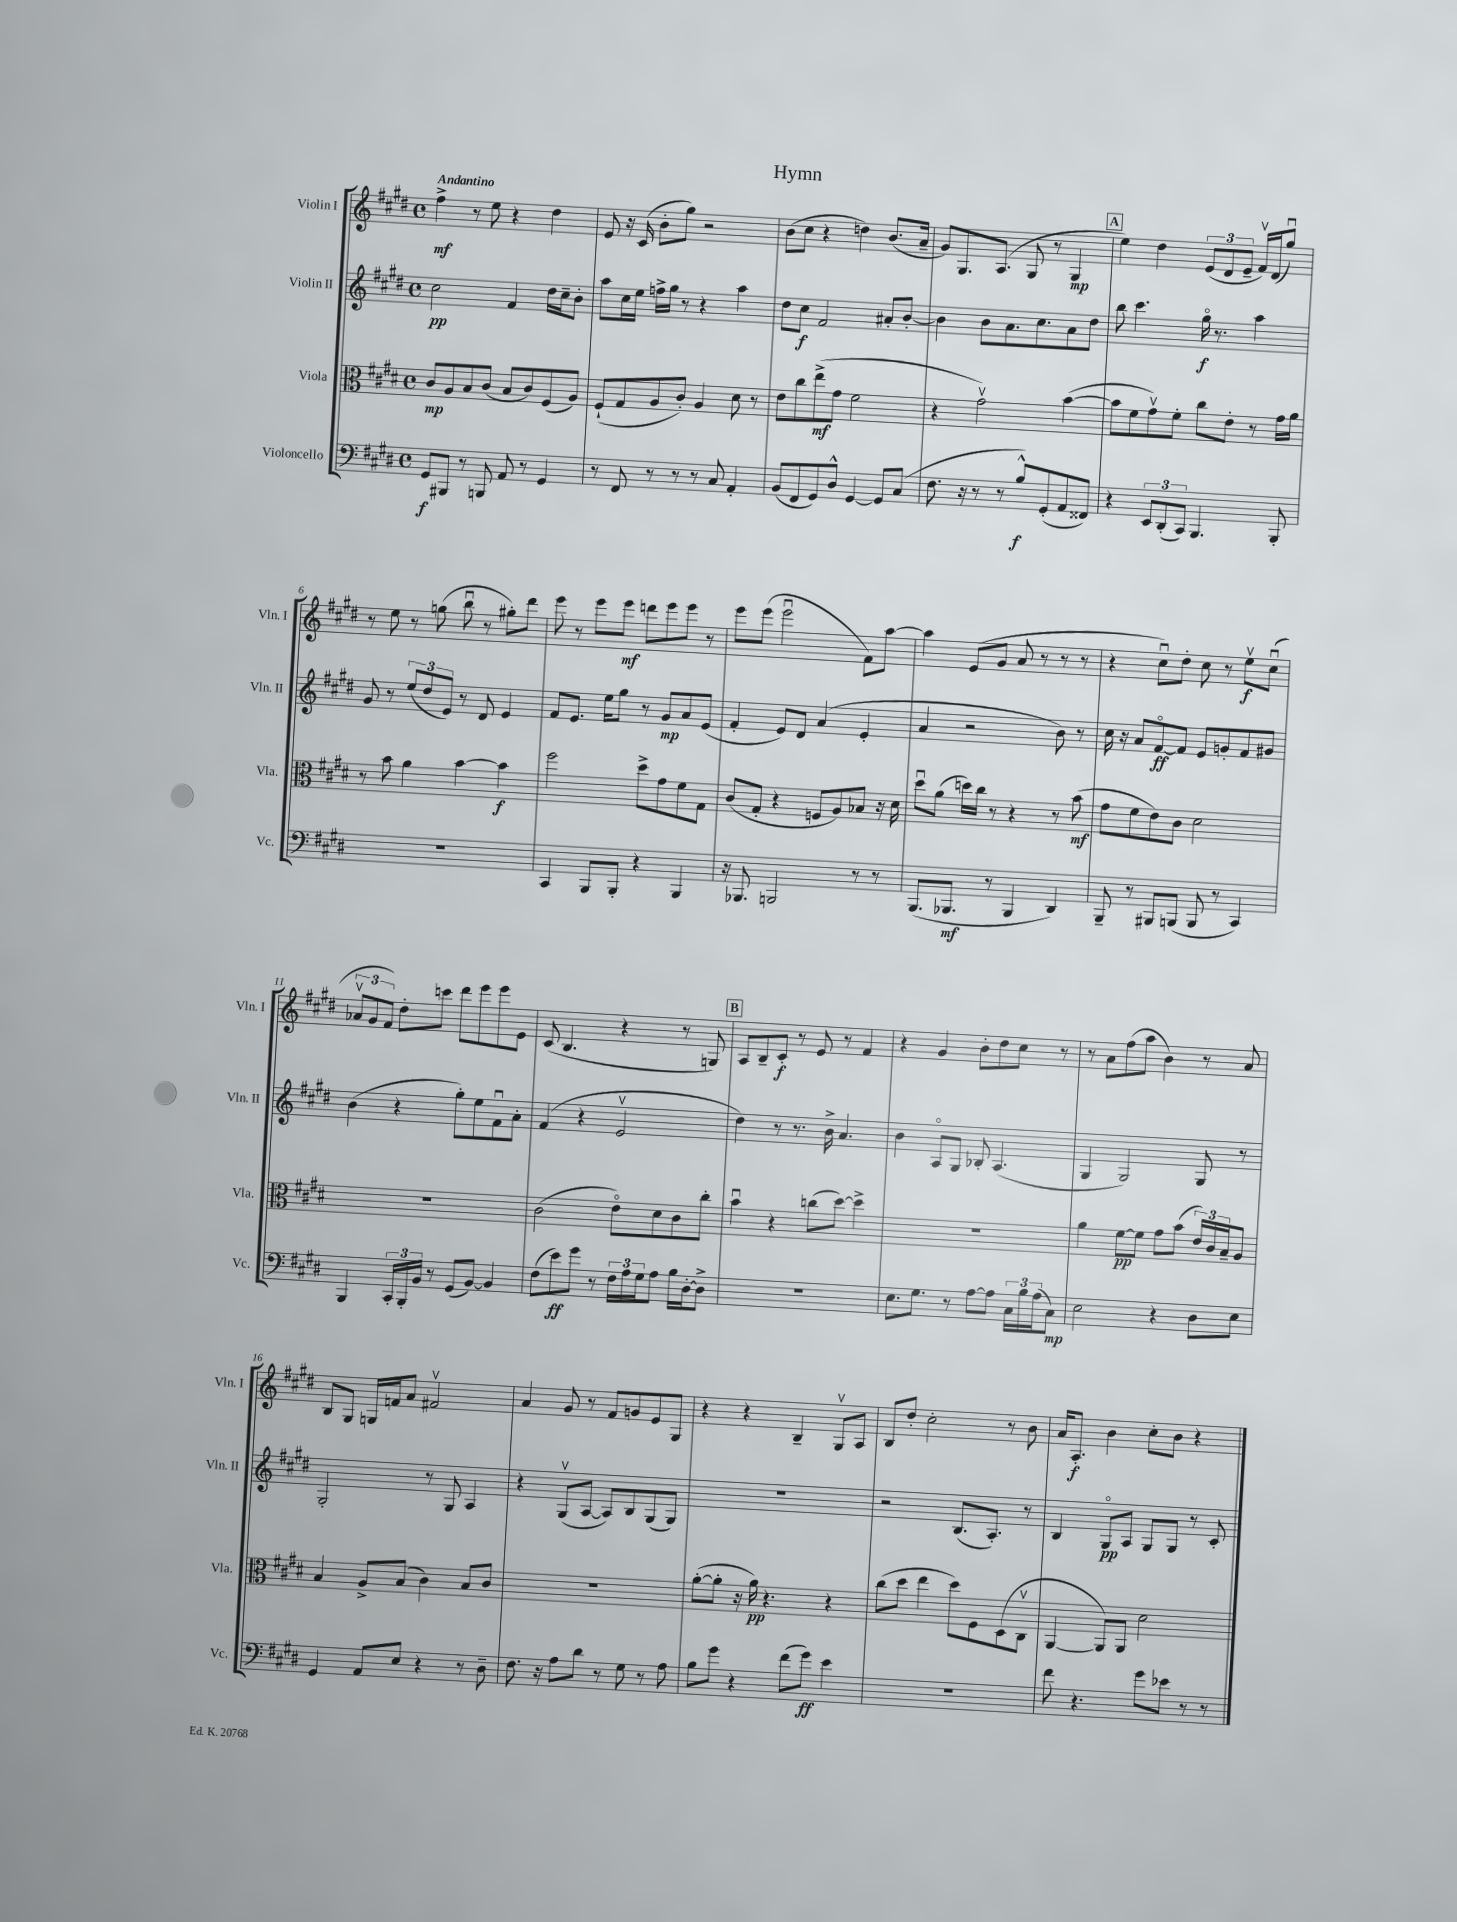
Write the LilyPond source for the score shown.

\header { title = "Hymn" }
<<
\new StaffGroup <<
\new Staff = "s0" \with { instrumentName = "Violin I" shortInstrumentName = "Vln. I" } {
    \clef treble \key e \major \defaultTimeSignature \time 4/4 \tempo "Andantino"
    fis''4->\mf r8 e''8 r4 dis''4 |
    e'8 r16 cis'16( b'8-. gis''8) r2 |
    b'8( cis''8 r4 d''4) b'8.( a'16-- |
    gis'8) gis8. a8.( gis8 r8 gis4\mp |
    \mark \markup { \box "A" } e''4) dis''4 \tuplet 3/2 { e'8( dis'8 e'8-- } fis'16\upbow) dis'16( gis''8\downbow) |
    r8 e''8 r8 g''8( b''8\downbow r8 gis''8-.) dis'''8 |
    e'''8 r8 e'''8 e'''8\mf d'''8 e'''8 e'''8 r8 |
    e'''8 e'''8( e'''2\downbow fis'8) a''8~ |
    a''4 e'8( gis'8 a'8 r8 r8 r8 |
    r4 cis''8\downbow) dis''8-. cis''8 r8 e''8\upbow\f cis''8\downbow( |
    \tuplet 3/2 { aes'8\upbow gis'8 fis'8) } dis''8-. c'''8 dis'''8 e'''8 e'''8 e'8 |
    cis'8( b4. r4 r8 g8) |
    \mark \markup { \box "B" } a8 b8-- cis'8-.\f r8 e'8 r8 fis'4 |
    r4 gis'4 b'8-. dis''8 cis''8 r8 |
    r8 a'8 fis''8( a''8 b'4) r8 a'8 |
    b8 gis8 g16 f'16 a'8 fis'2\upbow |
    a'4 gis'8 r8 fis'8 g'8 e'8 gis8 |
    r4 r4 b4-- gis8\upbow a8 |
    b8 dis''8-. cis''2-. r8 b'8 |
    a'16 a8.-.\f b'4 cis''8-. b'8 r4 \bar "|." |
}
\new Staff = "s1" \with { instrumentName = "Violin II" shortInstrumentName = "Vln. II" } {
    \clef treble \key e \major \defaultTimeSignature \time 4/4
    cis''2\pp fis'4 dis''16 cis''16-- b'8-. |
    a''8 cis''16 e''16 f''16-> gis''16 r8 r4 a''4 |
    dis''8 cis''8\f fis'2 ais'8-. b'8~-. |
    b'4 b'8 a'8. cis''8. a'8 dis''8 |
    \mark \markup { \box "A" } b''8 cis'''4. gis''16\flageolet\f r8. a''4 |
    gis'8 r8 \tuplet 3/2 { e''8( dis''8 e'8) } r8 dis'8 e'4 |
    fis'8 e'8. e''16 gis''8 r8 gis'8\mp a'8 e'8( |
    fis'4-. e'8) dis'8 a'4( e'4-. |
    a'4 r2 b'8) r8 |
    cis''16 r16 a'8 fis'8~\flageolet\ff fis'8 e'8 g'8-. fis'8 gis'8 |
    b'4( r4 gis''8-.) e''8 fis'8\downbow a'8-. |
    fis'4( r4 e'2\upbow |
    \mark \markup { \box "B" } dis''4) r8 r8. b'16-> a'4. |
    b'4 a8\flageolet gis8 bes8-. a4.( |
    gis4 gis2) gis8 r8 |
    gis2-. r8 gis8 a4 |
    r4 gis8\upbow( a8~ a8) b8 gis8( gis8) |
    R1 |
    r2 b8.( a8.-.) r8 |
    b4 gis8\flageolet\pp a8 gis8 gis8 r8 cis'8-. \bar "|." |
}
\new Staff = "s2" \with { instrumentName = "Viola" shortInstrumentName = "Vla." } {
    \clef alto \key e \major \defaultTimeSignature \time 4/4
    cis'8\mp a8 b8 cis'8( b8 cis'8) fis8( a8) |
    fis8-!( gis8 a8 cis'8-.) a4 dis'8 r8 |
    e'8 cis''8 e''8->\mf( gis'8 fis'2 |
    r4 gis'2\upbow) b'4~( |
    \mark \markup { \box "A" } b'8 fis'8 gis'8\upbow) fis'8-. cis''8 e'8-. r8 gis'16 a'16 |
    r8 b'8 a'4 b'4~ b'4\f |
    fis''2 dis''8-> gis'8 fis'8 gis8 |
    cis'8( gis8-. r4 f8 a8) bes8 r16 dis'16 |
    dis''8\downbow a'8( d''16) cis''16 r8 r4 r8 b'8\mf( |
    gis'8 fis'8 e'8) cis'8 dis'2 |
    R1 |
    cis'2( e'8\flageolet) dis'8 cis'8 cis''8-. |
    \mark \markup { \box "B" } b'4\downbow r4 c''8( dis''8~) dis''4-> |
    R1 |
    a'4 fis'8~\pp fis'8 gis'8 b'8( \tuplet 3/2 { e'16) cis'16 b16-- } a8 |
    b4 a8-> b8( cis'4) b8 cis'8 |
    R1 |
    a'8~-.( a'8-. r16 a'16\pp) r4. r4 |
    cis''8( dis''8 e''4 dis''8) fis8 dis8( cis8\upbow |
    a,4~ a,8) a,8 dis'2 \bar "|." |
}
\new Staff = "s3" \with { instrumentName = "Violoncello" shortInstrumentName = "Vc." } {
    \clef bass \key e \major \defaultTimeSignature \time 4/4
    gis,8\f bis,,8 r8 b,,8 a,8 r8 gis,4 |
    r8 fis,8 r8 r8 r8 cis8 a,4-. |
    b,8( fis,8 gis,8) dis8-^ gis,4~ gis,8 cis8( |
    fis8. r16 r8 r8 b8-^\f) gis,8-.( a,8 fisis,8) |
    \mark \markup { \box "A" } r4 \tuplet 3/2 { e,8 dis,8-.( cis,8) } b,,4. b,,8-. |
    R1 |
    cis,4 b,,8 b,,8-. r4 b,,4 |
    r16 bes,,8. b,,2 r8 r8 |
    b,,8.( bes,,8.\mf r8 bes,,4 dis,4) |
    b,,8-- r8 bis,,8 b,,8( b,,8 r8 cis,4) |
    b,,4 \tuplet 3/2 { cis,16-. b,,16-. b,16 } r8 gis,8( b,8~) b,4 |
    fis8( e'8\ff) gis'8 r8 \tuplet 3/2 { fis16 a16 gis16 } a8 b16 dis16~-. dis8-> |
    \mark \markup { \box "B" } R1 |
    e8. gis8. r8 a8~ a8 \tuplet 3/2 { cis16 b16 a16( } cis8\mp) |
    e2 r4 dis8 e8 |
    gis,4 a,8 e8 r4 r8 dis8-- |
    fis8. r16 a8 dis'8 r8 gis8 r8 a8 |
    b8 gis'8 r4 fis'8( gis'8\ff) e'4 |
    R1 |
    fis'8 r4. gis'8 ees'8 r8 r8 \bar "|." |
}
>>
>>
